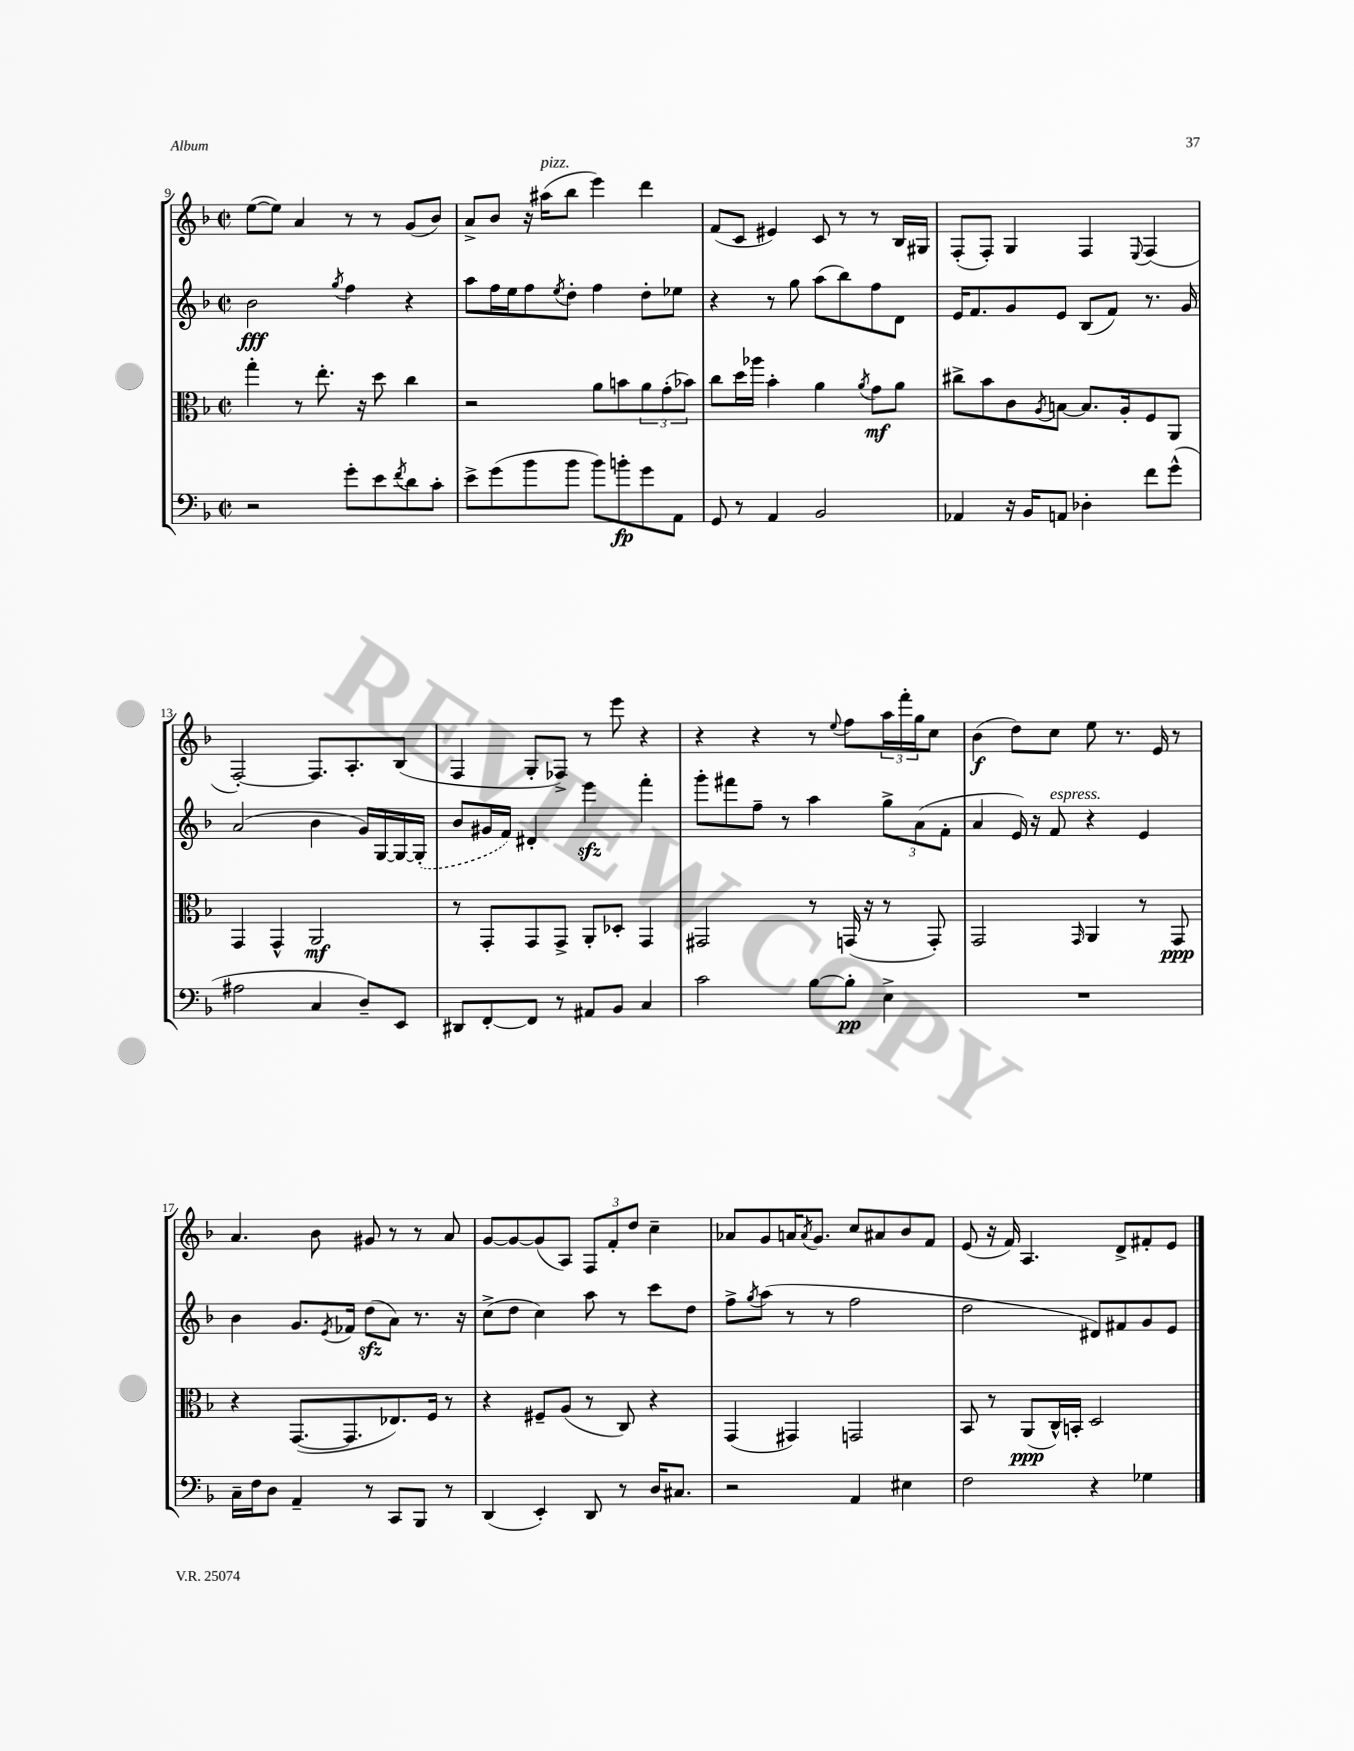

**kern	**kern	**kern	**kern
*staff4	*staff3	*staff2	*staff1
*clefF4	*clefC3	*clefG2	*clefG2
*k[b-]	*k[b-]	*k[b-]	*k[b-]
*M2/2	*M2/2	*M2/2	*M2/2
*met(c|)	*met(c|)	*met(c|)	*met(c|)
2r	4gg'	2b-	([8ee
.	.	.	8ee])
.	8r	.	4a
.	8.ee'	.	.
.	.	8qgg	.
8g'	.	4ff	8r
.	16r	.	.
8e	8dd	.	8r
8qf	.	.	.
8d	4cc	4r	(8g
8c'	.	.	8b-)
=	=	=	=
8e^	2r	8aa	8a^
(8g	.	16ff	8b-
.	.	16ee	.
8b-	.	8ff	16r
.	.	.	(16aa#
.	.	8qee	.
8b-	.	8dd'	8bb-
8b-)	8a	4ff	4eee)
8b'	8b	.	.
8g	12a	8dd'	4ddd
.	(12g'	.	.
8AA	.	8ee-	.
.	12b-)	.	.
=	=	=	=
8GG	8cc	4r	(8f
8r	16dd	.	8c
.	16aa-	.	.
4AA	4b-'	8r	4e#)
.	.	8gg	.
2BB-	4a	(8aa	8c
.	.	8bb-)	8r
.	8qa	.	.
.	8g	8ff	8r
.	8a	8d	16B-
.	.	.	16G#
=	=	=	=
4AA-	8cc#^	16e	(8F'
.	.	8.f	.
.	8b-	.	8F')
16r	8c	8g	4G
16BB-	.	.	.
.	8qA	.	.
8AA	[8B	8e	.
4D-'	8.B]	(8B-	4F
.	.	8f)	.
.	16A'	.	.
.	.	.	8qqE
8f	8F	8.r	(4F
(8g^^	8AA	.	.
.	.	16g	.
=	=	=	=
2A#	4GG	(2a	[2F')
.	4GG^^	.	.
4C	2AA	4b-	8.F]
.	.	.	8.A'
8D~)	.	16g)	.
.	.	[16G	.
8EE	.	16G_	(8B-
.	.	(16G']	.
=	=	=	=
8DD#	8r	8b-	4F
[8FF'	8GG'	16g#	.
.	.	16f)	.
8FF]	8GG	4d#'	8G'
8r	8GG^	.	8F-^)
8AA#	8AA'	4eee	8r
8BB-	8D-'	.	8eee
4C	4GG	4fff'	4r
=	=	=	=
2c	2GG#	8ggg'	4r
.	.	8fff#	.
.	.	8ff~	4r
.	.	8r	.
[8B-	8r	4aa	8r
.	.	.	8qqee
8B-']	(16GG	.	8ff
.	16r	.	.
4E^	8r	12gg^	24aa
.	.	.	24fff'
.	.	(12a	24gg
.	8GG')	.	8cc
.	.	12f'	.
=	=	=	=
1r	2GG	4a	(4b-
.	.	16e)	8dd)
.	.	16r	.
.	.	8f	8cc
.	16qqGG	.	.
.	4AA	4r	8ee
.	.	.	8.r
.	8r	4e	.
.	.	.	16e
.	8GG	.	8r
=	=	=	=
16C~	4r	4b-	4.a
16F	.	.	.
8D	.	.	.
4AA~	([8.GG	8.g	.
.	.	.	8b-
.	.	8qe	.
.	8.GG]	16f-	.
8r	.	(8dd	8g#
8CC	8.E-)	8a)	8r
8BBB-	.	8.r	8r
.	16F	.	.
8r	8r	.	8a
.	.	16r	.
=	=	=	=
(4DD	4r	(8cc^	[8g
.	.	8dd	8g_
4EE')	8F#~	4cc)	(8g]
.	(8A	.	8A)
8DD	8r	8aa	12F
.	.	.	12f'
8r	8C)	8r	.
.	.	.	12dd
16D	4r	8ccc	4cc~
8.C#	.	.	.
.	.	8dd	.
=	=	=	=
2r	(4GG	8ff^	8a-
.	.	8qgg	.
.	.	(8aa	8g
.	4GG#)	8r	16a
.	.	.	8qa
.	.	.	8.g
.	.	8r	.
4AA	2GG	2ff	8cc
.	.	.	8a#
4E#	.	.	8b-
.	.	.	8f
=	=	=	=
2F	8BB-	2dd	(8e
.	8r	.	16r
.	.	.	16f)
.	(8AA	.	4.A
.	16C^^)	.	.
.	16BB'	.	.
4r	2D	8d#)	.
.	.	8f#	8d^
4G-	.	8g	8f#'
.	.	8e	8e
==	==	==	==
*-	*-	*-	*-
